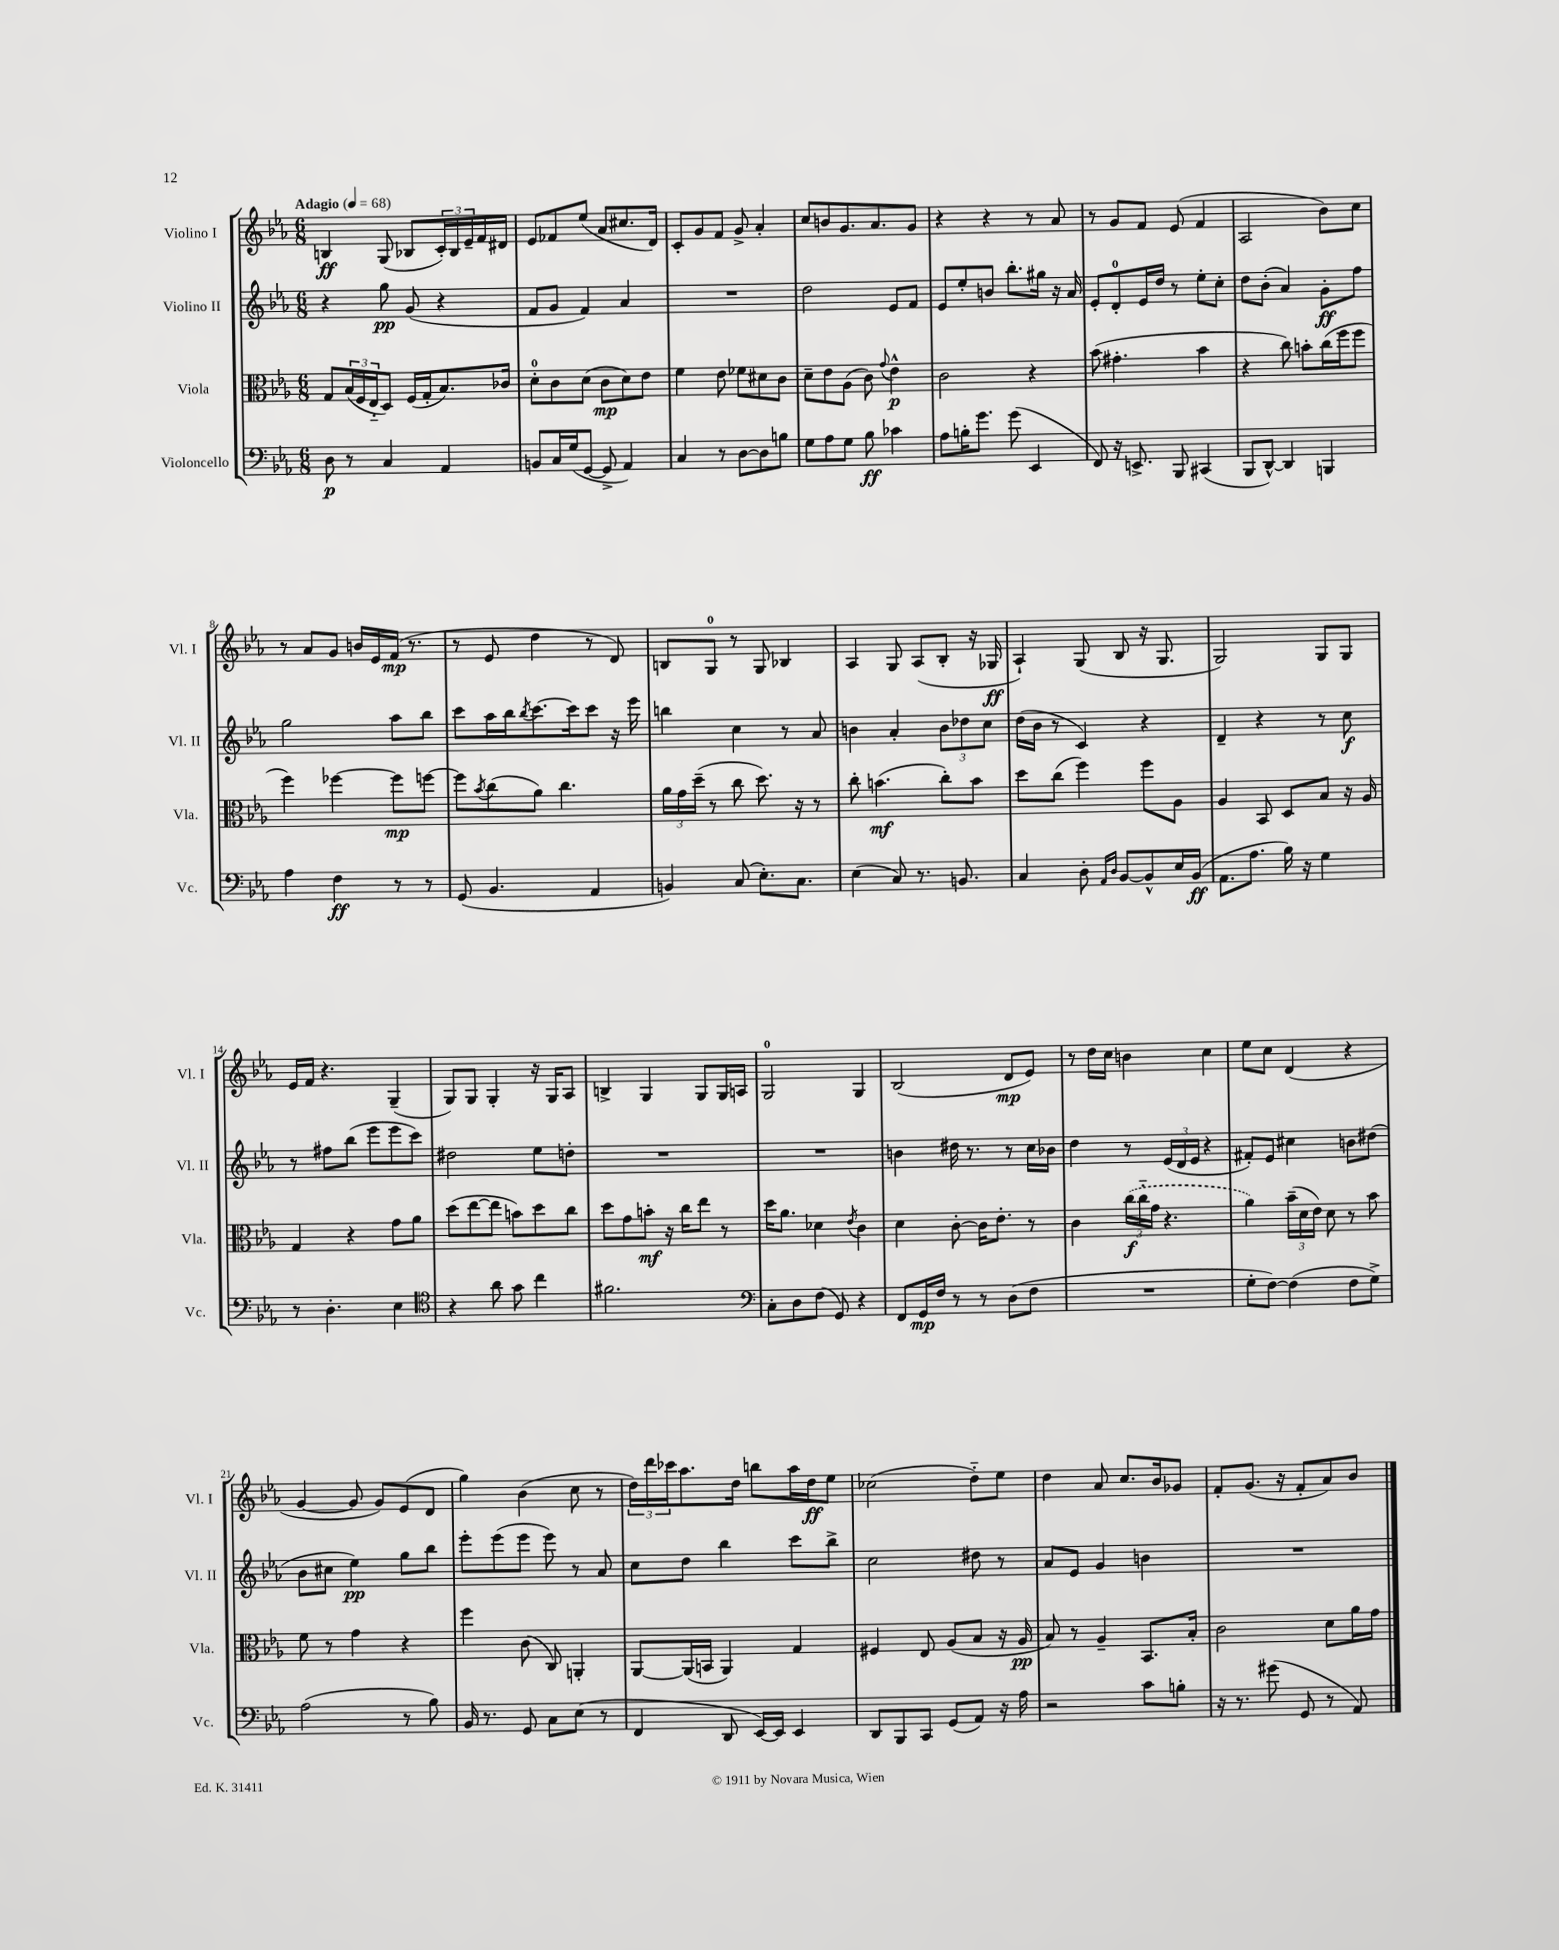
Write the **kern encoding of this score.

**kern	**dynam	**kern	**dynam	**kern	**dynam	**kern	**dynam
*part4	*part4	*part3	*part3	*part2	*part2	*part1	*part1
*staff4	*staff4	*staff3	*staff3	*staff2	*staff2	*staff1	*staff1
*I"Violoncello	*	*I"Viola	*	*I"Violino II	*	*I"Violino I	*
*I'Vc.	*	*I'Vla.	*	*I'Vl. II	*	*I'Vl. I	*
*clefF4	*	*clefC3	*	*clefG2	*	*clefG2	*
*k[b-e-a-]	*	*k[b-e-a-]	*	*k[b-e-a-]	*	*k[b-e-a-]	*
*M6/8	*	*M6/8	*	*M6/8	*	*M6/8	*
*MM68	*	*MM68	*	*MM68	*	*MM68	*
=1	=1	=1	=1	=1	=1	=1	=1
!	!	!	!	!	!	!LO:TX:a:B:t=Adagio	!
8D\	p	8G/L	.	4r	.	4Bn/	ff
8r	.	(24B-/L	.	.	.	.	.
.	.	24F/	.	.	.	.	.
.	.	24E-/J	.	.	.	.	.
4C/	.	8D/J)	.	8gg\	pp	(8G/	.
.	.	(16F/LL	.	(8g/	.	8B-X/L	.
.	.	16G'/J	.	.	.	.	.
4AA-/	.	8.B-/)	.	4r	.	24c'/L)	.
.	.	.	.	.	.	24B-/	.
.	.	.	.	.	.	24e-~/	.
.	.	.	.	.	.	16f/	.
.	.	16c-X/Jk	.	.	.	16d#X/JJ	.
=2	=2	=2	=2	=2	=2	=2	=2
8BBn/L	.	8d'\L	.	8f/L	.	8e-/L	.
16C/L	.	8c\	.	8g/J	.	8f-X/	.
(16G/J	.	.	.	.	.	.	.
[8GG/J	.	(8d\J	.	4f/)	.	(8ee-/J	.
8GG^/]	.	8c\L	mp	.	.	8a-/L	.
4AA-/)	.	8d\)	.	4a-/	.	8.cc#X/	.
.	.	8e-\J	.	.	.	.	.
.	.	.	.	.	.	16d/Jk)	.
=3	=3	=3	=3	=3	=3	=3	=3
4C/	.	4f\	.	2.r	.	8c'/L	.
.	.	.	.	.	.	8g/	.
8r	.	8e-\	.	.	.	8f/J	.
[8D\L	.	8f-X\L	.	.	.	8g^/	.
8D\]	.	8d#X\	.	.	.	4a-'/	.
8Bn\J	.	8c\J	.	.	.	.	.
=4	=4	=4	=4	=4	=4	=4	=4
8G\L	.	8d~\L	.	2dd\	.	8cc/L	.
8A-\	.	8e-\	.	.	.	8bn/	.
8G\J	.	(8A-\J	.	.	.	8.g/	.
8B-\	ff	8c\)	.	.	.	.	.
.	.	.	.	.	.	8.a-/	.
.	.	8qqg/	.	.	.	.	.
4c-X\	.	4e-^^\	p	8e-/L	.	.	.
.	.	.	.	8f/J	.	8g/J	.
=5	=5	=5	=5	=5	=5	=5	=5
8A-\L	.	2c\	.	8e-/L	.	4r	.
16Bn'\K	.	.	.	8ee-'/	.	.	.
8.g\J	.	.	.	.	.	.	.
.	.	.	.	8bn/J	.	4r	.
(8g\	.	.	.	8.bb-'\L	.	.	.
4EE-/	.	4r	.	.	.	8r	.
.	.	.	.	16gg#X\Jk	.	.	.
.	.	.	.	16r	.	8a-/	.
.	.	.	.	16a-/	.	.	.
=6	=6	=6	=6	=6	=6	=6	=6
8FF/)	.	(8b-\	.	8e-'/L	.	8r	.
16r	.	4.g#X'\	.	8d'/	.	8g/L	.
8.EEn^/	.	.	.	.	.	.	.
.	.	.	.	16e-/L	.	8f/J	.
.	.	.	.	16dd/JJ	.	.	.
8BBB-/	.	.	.	8r	.	(8e-/	.
(4CC#X/	.	4b-\	.	8ee-'\L	.	4f/	.
.	.	.	.	8cc'\J	.	.	.
=7	=7	=7	=7	=7	=7	=7	=7
8BBB-/L	.	4r	.	8dd\L	.	2A-/	.
[8DD^^/J)	.	.	.	(8b-'\J	.	.	.
4DD/]	.	8cc\)	.	4a-/)	.	.	.
.	.	8bn'\L	.	.	.	.	.
4BBBn/	.	(16cc\L	.	8g'\L	ff	8b-\L)	.
.	.	16ff\J	.	.	.	.	.
.	.	8ff\J	.	8ff\J	.	8cc\J	.
!!LO:LB:g=z
=8	=8	=8	=8	=8	=8	=8	=8
4A-\	.	4ff\)	.	2gg\	.	8r	.
.	.	.	.	.	.	8a-/L	.
4F\	ff	[4ff-X\	.	.	.	8g/J	.
.	.	.	.	.	.	16bn/LL	.
.	.	.	.	.	.	16e-/	.
8r	.	8ff-\L]	mp	8aa-\L	.	(16f/JJ	mp
.	.	.	.	.	.	8.r	.
8r	.	[8ffn\J	.	8bb-\J	.	.	.
=9	=9	=9	=9	=9	=9	=9	=9
(8GG/	.	8ff\L]	.	8ccc\L	.	8r	.
.	.	8qb-/	.	.	.	.	.
4.BB-/	.	(8cc\	.	16aa-\L	.	8e-/	.
.	.	.	.	16bb-\J	.	.	.
.	.	.	.	8qbb-/	.	.	.
.	.	8a-\J)	.	[8.ccc\	.	4dd\	.
.	.	4.cc\	.	.	.	.	.
.	.	.	.	16ccc\k]	.	.	.
4AA-/	.	.	.	8ccc\J	.	8r	.
.	.	.	.	16r	.	8d/)	.
.	.	.	.	16eee-\	.	.	.
=10	=10	=10	=10	=10	=10	=10	=10
4BBn/)	.	24a-\LL	.	4bbn\	.	8Bn/L	.
.	.	24g\	.	.	.	.	.
.	.	(24dd~\JJ	.	.	.	.	.
.	.	8r	.	.	.	8G/J	.
(8C/	.	8cc\	.	4cc\	.	8r	.
8.E-'\L)	.	8.dd\)	.	.	.	8G/	.
.	.	.	.	8r	.	4B-X/	.
8.C\J	.	16r	.	.	.	.	.
.	.	8r	.	8a-/	.	.	.
=11	=11	=11	=11	=11	=11	=11	=11
(4E-\	.	8cc'\	.	4bn\	.	4A-/	.
.	.	(4.bn\	mf	.	.	.	.
8C/)	.	.	.	4a-'/	.	8G/	.
8.r	.	.	.	.	.	(8A-/L	.
.	.	8cc'\L)	.	12b\L	.	8B-'/J	.
8.BBn/	.	.	.	.	.	.	.
.	.	.	.	12dd-X\	.	.	.
.	.	8b\J	.	.	.	16r	.
.	.	.	.	12cc\J	.	.	.
.	.	.	.	.	.	16G-X/	ff
=12	=12	=12	=12	=12	=12	=12	=12
4C/	.	8dd\L	.	(16dd\LL	.	4A-`/)	.
.	.	.	.	16b-\JJ	.	.	.
.	.	(8cc\J	.	8r	.	.	.
8D'\	.	4ff\)	.	4c/)	.	(8G/	.
16qqAA-/LL	.	.	.	.	.	.	.
16qqD/JJ	.	.	.	.	.	.	.
[8BB-/L	.	.	.	.	.	8B-/	.
8BB-^^/]	.	8ff\L	.	4r	.	16r	.
.	.	.	.	.	.	8.G/	.
16E-/L	.	8A-\J	.	.	.	.	.
(16BB-/JJ	ff	.	.	.	.	.	.
=13	=13	=13	=13	=13	=13	=13	=13
8.AA-\L	.	4A-/	.	4d~/	.	2G/)	.
8.A-\J	.	.	.	.	.	.	.
.	.	8BB-/	.	4r	.	.	.
16B-\)	.	8D/L	.	.	.	.	.
16r	.	.	.	.	.	.	.
4G\	.	8B-/J	.	8r	.	8G/L	.
.	.	16r	.	8cc\	f	8G/J	.
.	.	16A-/	.	.	.	.	.
!!LO:LB:g=z
=14	=14	=14	=14	=14	=14	=14	=14
8r	.	4G/	.	8r	.	16e-/LL	.
.	.	.	.	.	.	16f/JJ	.
4.D'\	.	.	.	8ff#X\L	.	4.r	.
.	.	4r	.	(8bb-\J	.	.	.
.	.	.	.	8eee-\L	.	.	.
4E-\	.	8g\L	.	8eee-\	.	(4G~/	.
.	.	8a-\J	.	8ccc\J)	.	.	.
=15	=15	=15	=15	=15	=15	=15	=15
*clefC4	*	*	*	*	*	*	*
4r	.	(8dd\L	.	2dd#X\	.	8G/L)	.
.	.	[8ee-\	.	.	.	8G/J	.
8a-\	.	8ee-\J]	.	.	.	4G'/	.
8g\	.	8bn\L)	.	.	.	.	.
4cc\	.	8dd\	.	8ee-\L	.	16r	.
.	.	.	.	.	.	16G/KL	.
.	.	8cc\J	.	8ddn'\J	.	8A-/J	.
=16	=16	=16	=16	=16	=16	=16	=16
2.f#X\	.	8dd\L	.	2.r	.	4Bn^/	.
.	.	8g\	.	.	.	.	.
.	.	8bn'\J	mf	.	.	4G/	.
.	.	16r	.	.	.	.	.
.	.	16cc\KL	.	.	.	.	.
.	.	8ee-\J	.	.	.	8G/L	.
.	.	8r	.	.	.	16G/L	.
.	.	.	.	.	.	16An/JJ	.
=17	=17	=17	=17	=17	=17	=17	=17
*clefF4	*	*	*	*	*	*	*
8C'\L	.	16dd\KL	.	2.r	.	2G/	.
.	.	8.a-\J	.	.	.	.	.
8D\	.	.	.	.	.	.	.
(8F\J	.	4d-X\	.	.	.	.	.
8GG/)	.	.	.	.	.	.	.
.	.	8qe-/	.	.	.	.	.
4r	.	4c\	.	.	.	4G/	.
=18	=18	=18	=18	=18	=18	=18	=18
8FF/L	.	4d\	.	4bn\	.	(2B-/	.
16GG/L	mp	.	.	.	.	.	.
16F/JJ	.	.	.	.	.	.	.
8r	.	[8c'\	.	16dd#X\	.	.	.
.	.	.	.	8.r	.	.	.
8r	.	16c\KL]	.	.	.	.	.
.	.	8.e-'\J	.	.	.	.	.
(8D\L	.	.	.	8r	.	8d/L	mp
8F\J	.	8r	.	16cc\LL	.	8e-/J)	.
.	.	.	.	16b-X\JJ	.	.	.
=19	=19	=19	=19	=19	=19	=19	=19
2.r	.	4c\	.	4dd\	.	8r	.
.	.	.	.	.	.	16dd\LL	.
.	.	.	.	.	.	16cc\JJ	.
.	.	(24cc\LL	f	8r	.	4bn\	.
.	.	24cc\	.	.	.	.	.
.	.	24g\JJ	.	.	.	.	.
.	.	4.r	.	(24e-/LL	.	.	.
.	.	.	.	24d/	.	.	.
.	.	.	.	24e-/JJ	.	.	.
.	.	.	.	4r	.	4cc\	.
=20	=20	=20	=20	=20	=20	=20	=20
8G'\L	.	4a-\)	.	8f#X'/L)	.	8ee-\L	.
[8F\J)	.	.	.	8e-/J	.	8cc\J	.
(4F\]	.	(24b-~\LL	.	4cc#X\	.	(4d/	.
.	.	24d\	.	.	.	.	.
.	.	24e-\JJ)	.	.	.	.	.
.	.	8d\	.	.	.	.	.
8F\L	.	8r	.	8bn\L	.	4r	.
8G^\J)	.	8b-\	.	(8dd#X\J	.	.	.
!!LO:LB:g=z
=21	=21	=21	=21	=21	=21	=21	=21
(2A-\	.	8f\	.	8b-\L	.	[4g/	.
.	.	8r	.	8cc#X\J	.	.	.
.	.	4g\	.	4ee-\)	pp	8g/]	.
.	.	.	.	.	.	8g/L)	.
8r	.	4r	.	8gg\L	.	(8e-/	.
8B-\)	.	.	.	8bb-\J	.	8d/J	.
=22	=22	=22	=22	=22	=22	=22	=22
16BB-/	.	4ff\	.	8eee-'\L	.	4gg\)	.
8.r	.	.	.	.	.	.	.
.	.	.	.	(8eee-\	.	.	.
8GG/	.	(8c\	.	8eee-\J	.	(4b-\	.
8C\L	.	8C/)	.	8eee-\)	.	.	.
(8E-\J	.	4AAn'/	.	8r	.	8cc\	.
8r	.	.	.	8a-/	.	8r	.
=23	=23	=23	=23	=23	=23	=23	=23
4FF/	.	[8AA-/L	.	8cc\L	.	24dd\LL)	.
.	.	.	.	.	.	24ddd\	.
.	.	.	.	.	.	24ccc-X\J	.
.	.	(16AA-/L]	.	8dd\J	.	8.aa-\	.
.	.	16BBn/JJ	.	.	.	.	.
8DD/	.	4AA-/)	.	4bb-\	.	.	.
.	.	.	.	.	.	16dd\Jk	.
[16EE-/LL)	.	.	.	.	.	8bbn\L	.
16EE-/JJ]	.	.	.	.	.	.	.
4EE-/	.	4G/	.	8ccc\L	.	16aa-\L	.
.	.	.	.	.	.	16dd\J	ff
.	.	.	.	8bb-^\J	.	8ee-\J	.
=24	=24	=24	=24	=24	=24	=24	=24
8DD/L	.	4F#X/	.	2cc\	.	(2cc-X\	.
8BBB-/	.	.	.	.	.	.	.
8CC/J	.	8E-/	.	.	.	.	.
(8GG/L	.	(8A-/L	.	.	.	.	.
8AA-/J)	.	8B-/J	.	8dd#X\	.	8dd\L)	.
16r	.	16r	.	8r	.	8ee-\J	.
16A-\	.	16A-/	pp	.	.	.	.
=25	=25	=25	=25	=25	=25	=25	=25
2r	.	8B-/)	.	8a-/L	.	4dd\	.
.	.	8r	.	8e-/J	.	.	.
.	.	4A-~/	.	4g/	.	8a-/	.
.	.	.	.	.	.	8.cc/L	.
8c\L	.	8.BB-/L	.	4bn\	.	.	.
.	.	.	.	.	.	16b-/k	.
8Bn'\J	.	.	.	.	.	8g-X/J	.
.	.	16B-'/Jk	.	.	.	.	.
=26	=26	=26	=26	=26	=26	=26	=26
16r	.	2c\	.	2.r	.	8f'/L	.
8.r	.	.	.	.	.	.	.
.	.	.	.	.	.	(8.g/J	.
(8g#X\	.	.	.	.	.	.	.
.	.	.	.	.	.	16r	.
8GG/	.	.	.	.	.	8f'/L	.
8r	.	8d\L	.	.	.	8a-/)	.
8AA-/)	.	16a-\L	.	.	.	8b-/J	.
.	.	16g\JJ	.	.	.	.	.
==	==	==	==	==	==	==	==
*-	*-	*-	*-	*-	*-	*-	*-
